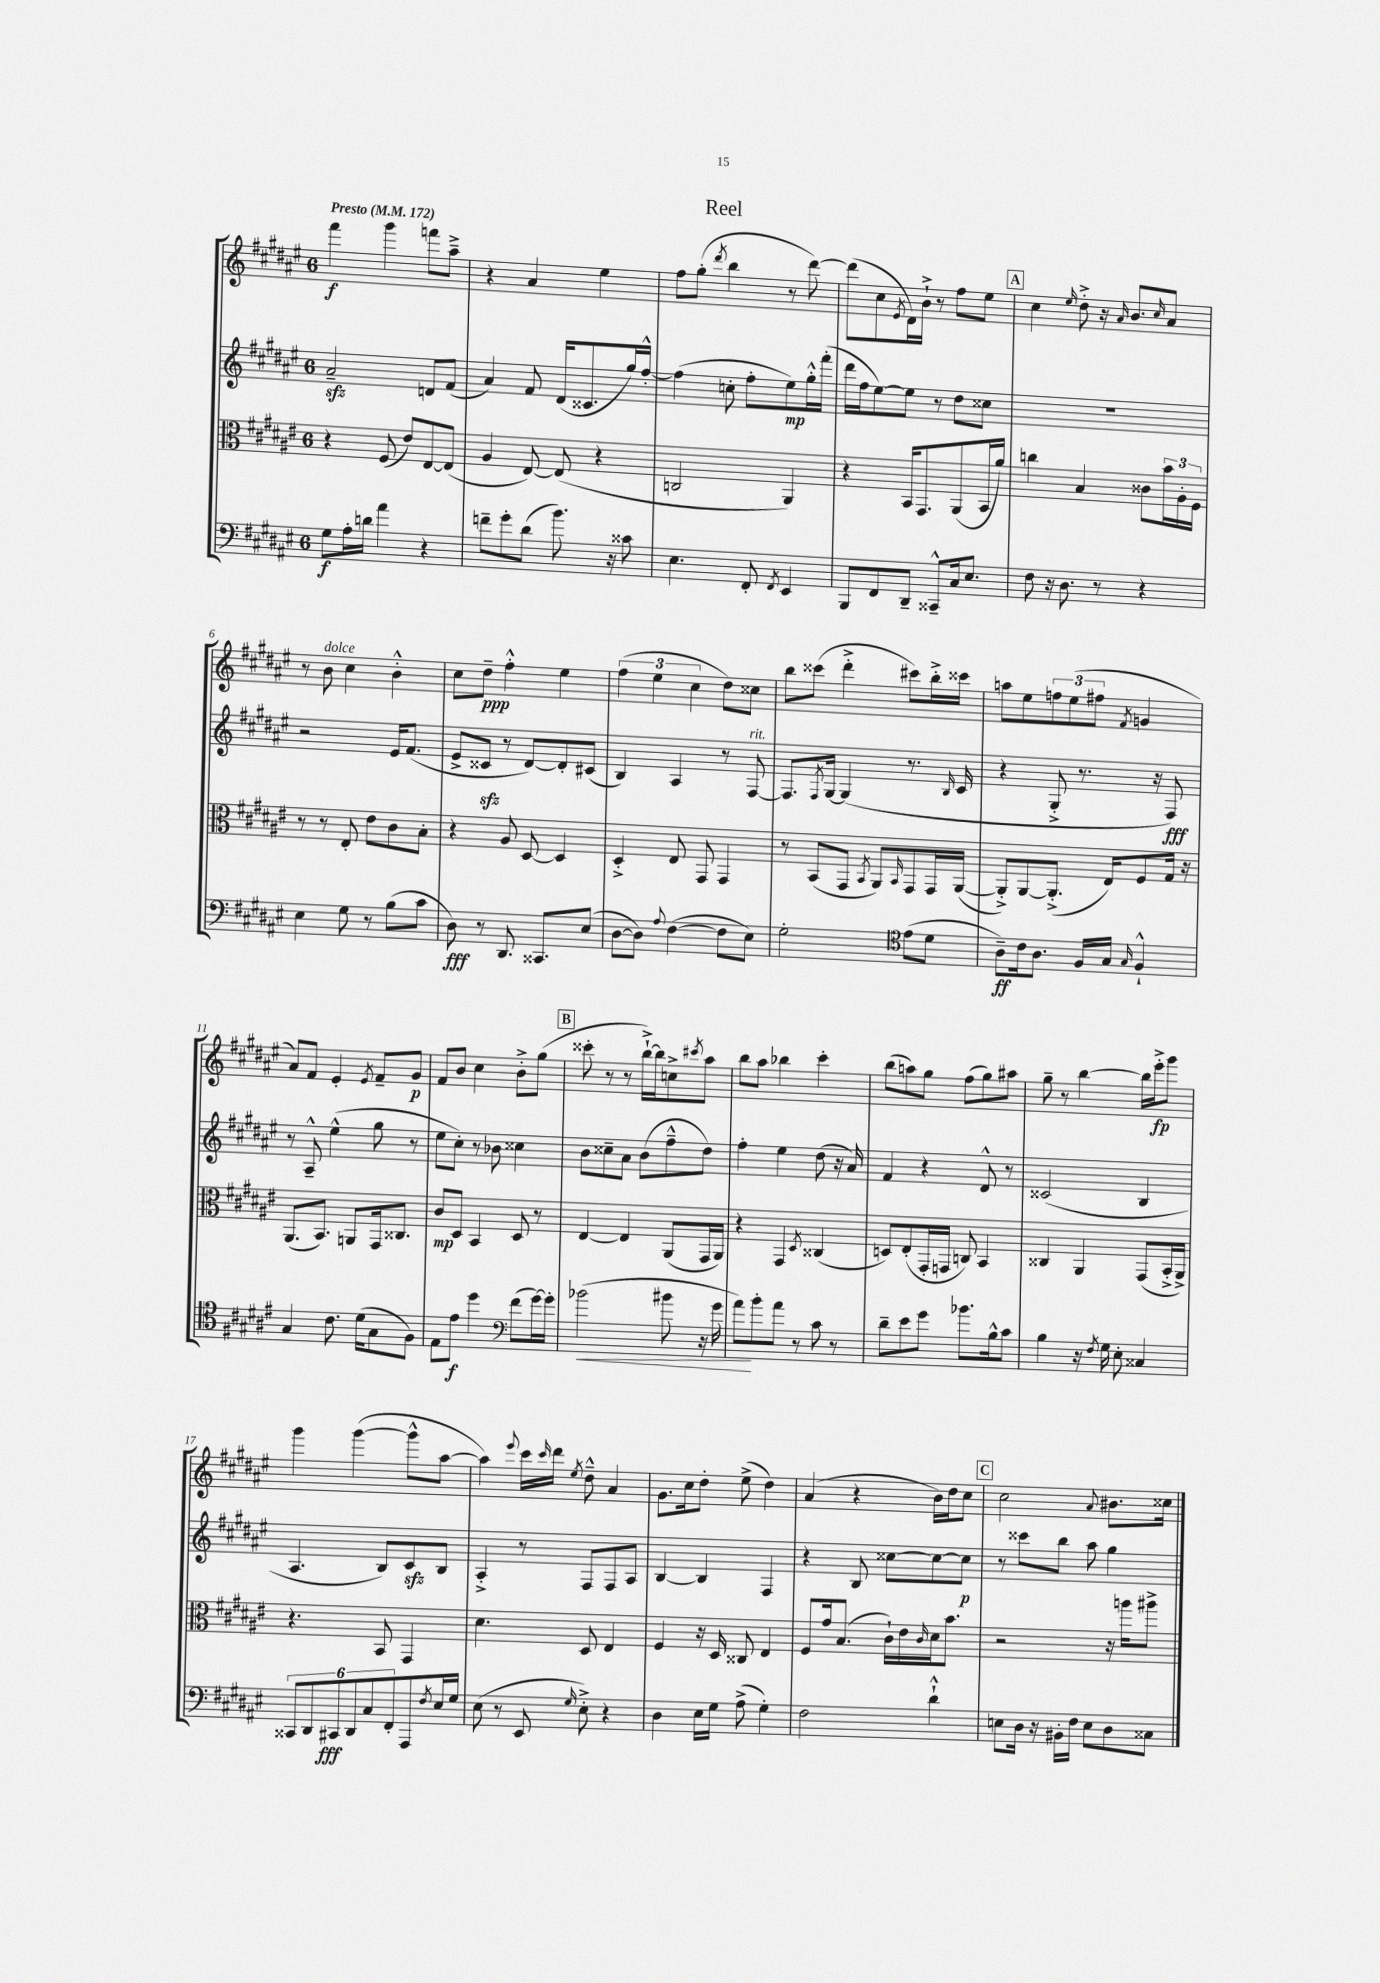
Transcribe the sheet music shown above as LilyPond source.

\header { title = "Reel" }
<<
\new StaffGroup <<
\new Staff = "s0" {
    \clef treble \key fis \major \once \override Staff.TimeSignature.style = #'single-digit \time 6/8 \tempo "Presto" 4 = 172
    fis'''4\f gis'''4 f'''8 ais''8---> |
    r4 ais'4 eis''4 |
    fis''8 gis''8-.( \acciaccatura { dis'''8 } b''4 r8 dis'''8~) |
    dis'''8( cis''8 \acciaccatura { eis'8 } dis'16) b'16-!-> r8 fis''8 eis''8 |
    \mark \markup { \box "A" } cis''4 \grace { eis''16 } dis''8-.-> r16 \grace { ais'16 } b'8. \grace { cis''16 } ais'8 |
    r8 b'8^\markup { \italic "dolce" } cis''4 b'4-.-^ |
    cis''8 dis''8--\ppp fis''4-.-^ eis''4 |
    \tuplet 3/2 { fis''4( eis''4 cis''4 } dis''8) cisis''8 |
    b''8 cisis'''8( dis'''4-.-> cis'''8) b''16-.-> cisis'''16 |
    a''8 eis''8 \tuplet 3/2 { f''8 eis''8( fis''8 } \acciaccatura { fis'8 } g'4 |
    ais'8) fis'8 eis'4-. \acciaccatura { eis'8 } fis'8-- gis'8\p |
    fis'8 b'8 cis''4 b'8-.-> gis''8( |
    \mark \markup { \box "B" } cisis'''8-. r8 r8 b''16~-!->) b''16 c''8-> \acciaccatura { cis'''8 } ais''8 |
    b''8 ais''8 bes''4 cis'''4-. |
    b''8( a''8) gis''8 fis''8( gis''8) ais''8 |
    gis''8-- r8 b''4~ b''16 eis'''16-.->\fp gis'''8 |
    gis'''4 gis'''4~( gis'''8-^ ais''8~ |
    ais''4) \appoggiatura { eis'''8 } cis'''16 \grace { cis'''16 } dis'''16 \acciaccatura { eis''8 } dis''8---^ ais'4 |
    gis'8. cis''16 dis''8-. eis''8->( dis''4) |
    ais'4( r4 b'16) dis''16 cis''8 |
    \mark \markup { \box "C" } cis''2 \appoggiatura { ais'8 } bis'8. cisis''16 \bar "|." |
}
\new Staff = "s1" {
    \clef treble \key fis \major \once \override Staff.TimeSignature.style = #'single-digit \time 6/8
    ais'2--\sfz d'8 fis'8( |
    ais'4) fis'8 dis'16( cisis'8. gis''16) fis''16~-.-^ |
    fis''4( c''8-. fis''8-. eis''8\mp) gis''16-.-^ fis'''16-.( |
    dis'''16 fis''16 eis''8~) eis''8 r8 dis''8 cisis''8 |
    \mark \markup { \box "A" } R2. |
    r2 eis'16 fis'8.( |
    eis'8-> cisis'8\sfz r8 dis'8~) dis'8-. cis'8( |
    b4) ais4 r8 fis8~^\markup { \italic "rit." } |
    fis8. \acciaccatura { fis8 } gis16~ gis4( r8. \grace { b16 } cis'16 |
    r4 gis8-.-> r8. r16 fis8\fff) |
    r8 ais8---^ eis''4-^( gis''8 r8 |
    eis''8 cis''8-.) r8 bes'8 cisis''4 |
    \mark \markup { \box "B" } b'8 cisis''8-- ais'8 b'8( fis''8---^ dis''8) |
    fis''4-. eis''4 dis''8( r16 ais'16) |
    fis'4 r4 dis'8-^ r8 |
    cisis'2( b4 |
    ais4. b8) cis'8\sfz b8 |
    ais4-.-> r8 fis8 fis8 ais8 |
    b4~ b4 fis4 |
    r4 b8 cisis''8~ cisis''8~ cisis''8\p |
    \mark \markup { \box "C" } r8 cisis'''8 b''8 ais''8 gis''4 \bar "|." |
}
\new Staff = "s2" {
    \clef alto \key fis \major \once \override Staff.TimeSignature.style = #'single-digit \time 6/8
    r4 fis8( eis'8) eis8~ eis8( |
    ais4 eis8~) eis8( r4 |
    c2 ais,4) |
    r4 b,16 gis,8. ais,8( b,16 ais'16) |
    \mark \markup { \box "A" } c''4 b4 cisis'8 \tuplet 3/2 { b'16 ais16-. fis16 } |
    r8 r8 eis8-. eis'8 cis'8 b8-. |
    r4 ais8 dis8~ dis4 |
    dis4-.-> eis8 gis,8 gis,4 |
    r8 b,8( gis,8 \acciaccatura { b,8 } ais,8) \grace { b,16 } gis,8 gis,16 ais,16~( |
    ais,8-.->) ais,8~ ais,8.-.->( eis16) fis8 gis16 r16 |
    ais,8.( b,8.) a,8 gis,16 cisis8. |
    cis'8\mp dis8 b,4 dis8 r8 |
    \mark \markup { \box "B" } eis4~ eis4 ais,8( gis,16 ais,16) |
    r4 gis,4 \acciaccatura { dis8 } cisis4( |
    d8) eis8-.( gis,16-. g,16 c8) b,4 |
    cisis4 ais,4 gis,8( b,16-.-> ais,16->) |
    r4. b,8 gis,4 |
    dis'4. dis8 eis4 |
    fis4 r16 dis16 cisis8 eis4 |
    fis8 gis'16 b8.( cis'16-!) eis'16 \grace { cis'16 } dis'16 b'8. |
    \mark \markup { \box "C" } r2 r16 a''16 ais''8-> \bar "|." |
}
\new Staff = "s3" {
    \clef bass \key fis \major \once \override Staff.TimeSignature.style = #'single-digit \time 6/8
    gis8\f ais16-. d'16 ais'4 r4 |
    f'8-- gis'8-. dis'8( b'8.) r16 cisis'8 |
    eis4. fis,8-. \acciaccatura { fis,8 } eis,4 |
    b,,8 fis,8 dis,8-- cisis,8---^ cis16 eis8. |
    \mark \markup { \box "A" } fis8 r16 dis8. r8 r4 |
    eis4 gis8 r8 b8( cis'8 |
    dis8\fff) r8 dis,8. cisis,8. eis8( |
    dis8~ dis8) \appoggiatura { ais8 } fis4~( fis8 eis8) |
    gis2-. \clef tenor eis'8( dis'8 |
    ais8--\ff) cis'16 ais8. fis16 gis16 \grace { gis16 } fis4-!-^ |
    gis4 cis'8. dis'16( gis8 fis8) |
    eis8 eis'8\f dis''4 \clef bass fis'8( gis'16~) gis'16-. |
    \mark \markup { \box "B" } bes'2\<( bis'8 r16 gis'16 |
    ais'8\!) b'8-. ais'8 r8 cis'8 r8 |
    dis'8-- eis'8 gis'8 bes'8. b16-^ cis'8 |
    b4 r16 \acciaccatura { fis8 } gis16 eis8-. cisis4 |
    \tuplet 6/4 { cisis,8 dis,8 cis,8\fff dis,8 cis8 fis,8-. } ais,,8 \acciaccatura { fis8 } eis16 gis16 |
    eis8( r8 eis,8 \grace { gis16 } eis8-.->) r4 |
    dis4 eis16 gis16 ais8->( gis4-.) |
    fis2 dis'4-!-^ |
    \mark \markup { \box "C" } e8 dis16 r16 bis,16-. fis16 e8 dis8 cisis8 \bar "|." |
}
>>
>>
